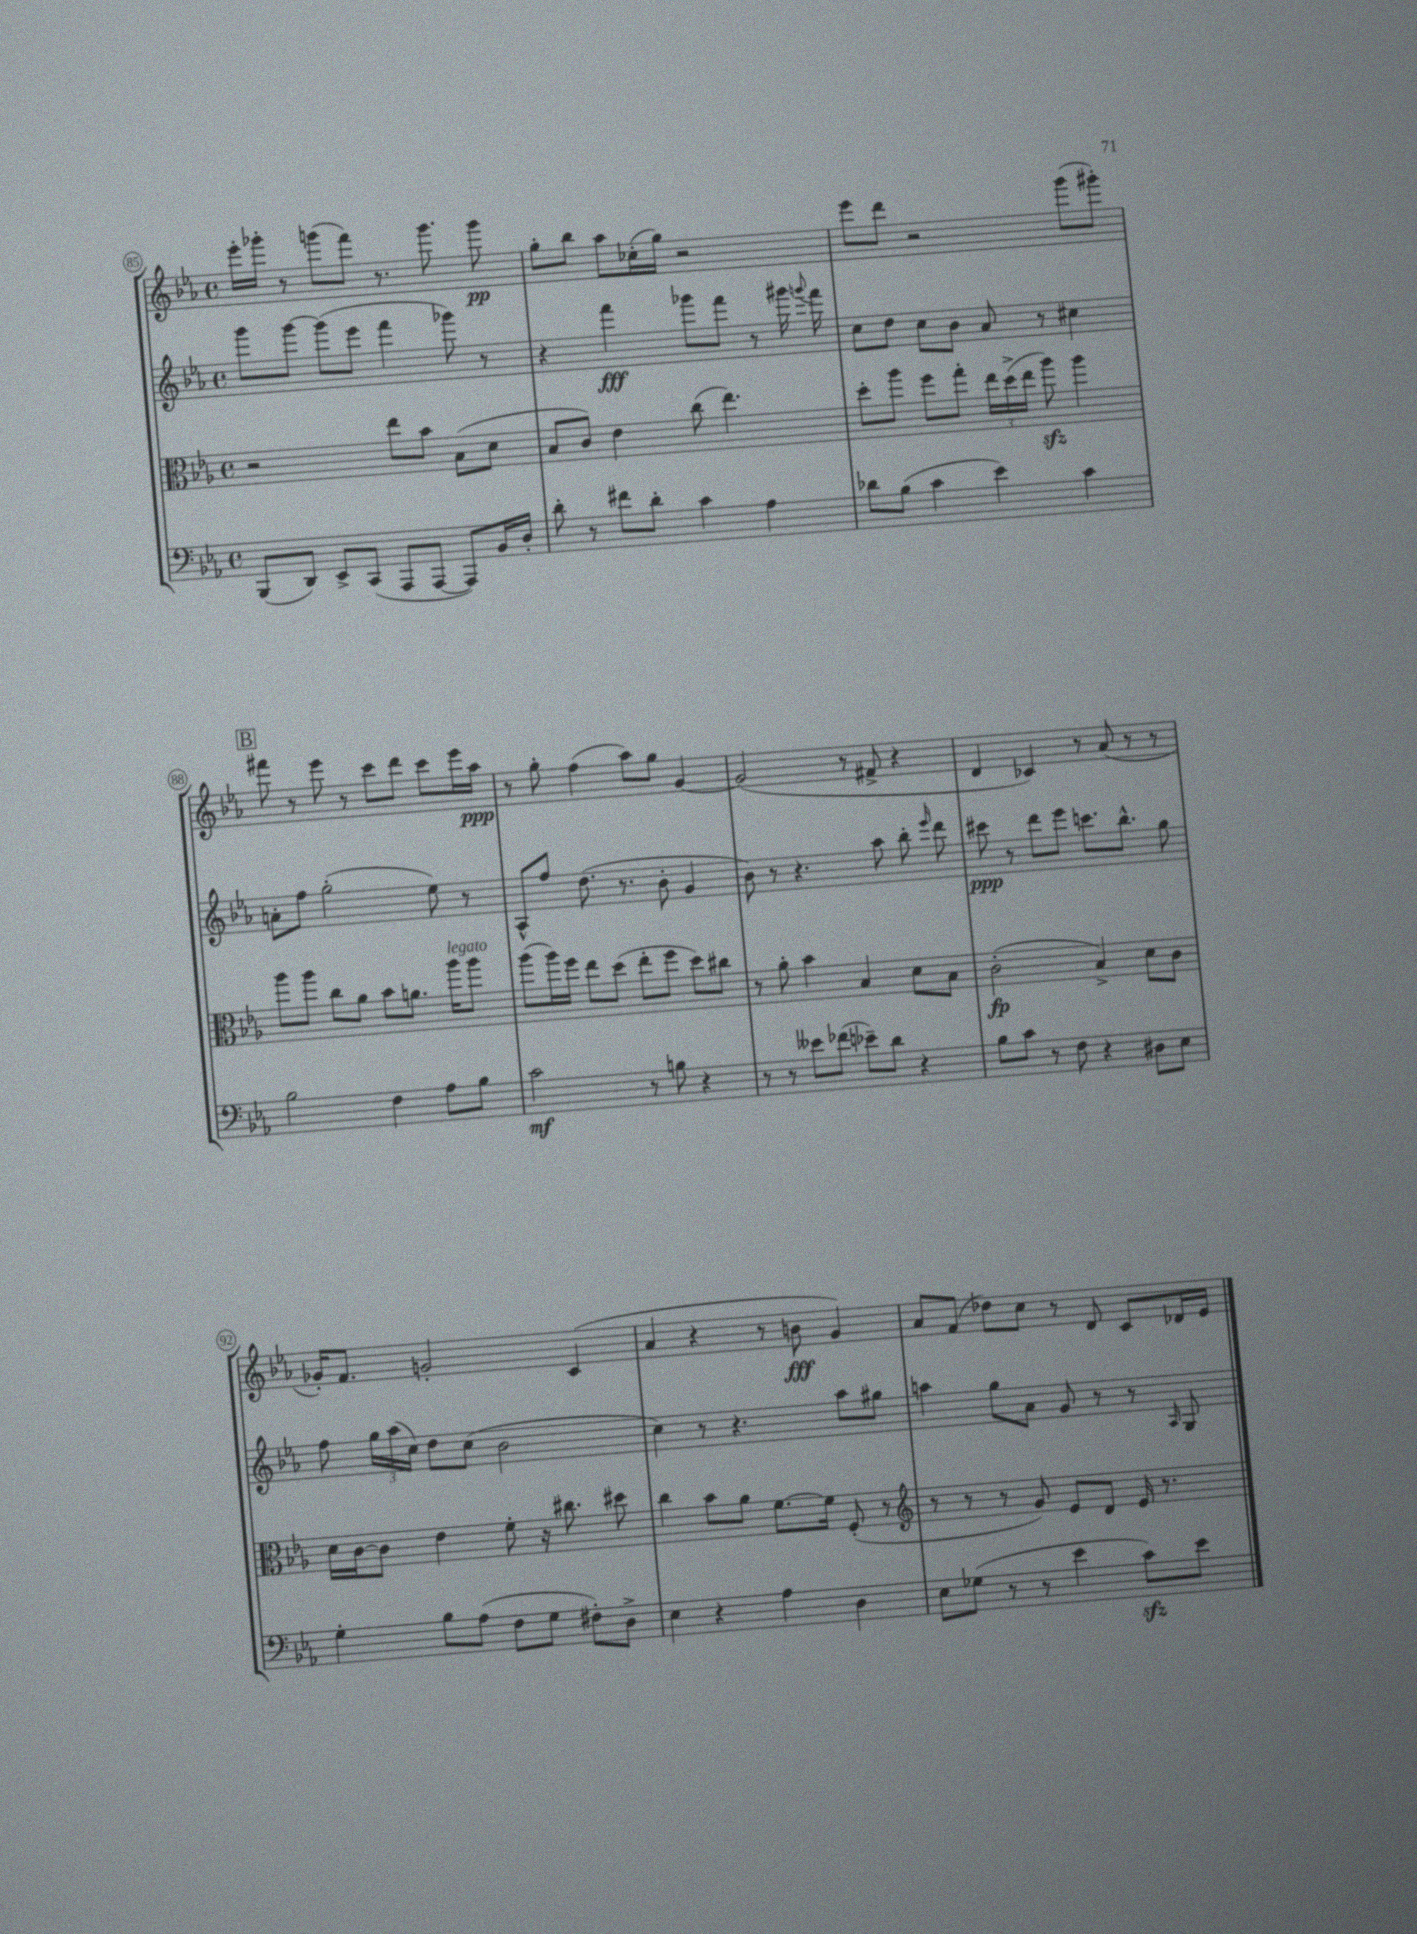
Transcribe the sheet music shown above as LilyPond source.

<<
\new StaffGroup <<
\new Staff = "s0" {
    \clef treble \key ees \major \defaultTimeSignature \time 4/4
    \autoBeamOff ees'''16[-. ges'''16]-. r8 g'''8[( f'''8]) r8. g'''8. g'''8\pp |
    g''8[-. bes''8] aes''8[ ces''16-.( g''16]) r2 |
    ees'''8[ d'''8] r2 g'''8[( gis'''8]-.) |
    \mark \markup { \box "B" } fis'''8 r8 ees'''8 r8 c'''8[ d'''8] c'''8[ ees'''16 aes''16]\ppp |
    r8 g''8-. f''4( aes''8[) g''8] g'4~ |
    g'2( r8 fis'8-> r4 |
    d'4 ces'4) r8 aes'8( r8 r8 |
    ges'16[-.) f'8.] g'2-. c'4( |
    aes'4 r4 r8 b'8\fff g'4) |
    aes'8[ f'8]( des''8[) c''8] r8 d'8 c'8[ des'16 ees'16] \bar "|." |
}
\new Staff = "s1" {
    \clef treble \key ees \major \defaultTimeSignature \time 4/4
    \autoBeamOff g'''8[ g'''8]~ g'''8[( ees'''8] f'''4 ges'''8) r8 |
    r4 f'''4\fff ges'''8[ f'''8] r8 gis'''16 \appoggiatura { g'''8 } f'''16 |
    c''8[ d''8] c''8[ bes'8] aes'8 r8 cis''4 |
    \mark \markup { \box "B" } a'8[-. f''8] g''2-.( ees''8) r8 |
    aes8[-^ f''8] d''8.( r8. bes'8-. g'4 |
    bes'8) r8 r4. aes''8 bes''8-. \grace { ees'''16 } d'''8 |
    cis'''8\ppp r8 d'''8[ ees'''8] c'''8.[ bes''8.]-^ g''8 |
    f''8 \tuplet 3/2 { g''16[ aes''16( c''16]) } d''8[ c''8]( bes'2 |
    c''4) r8 r4. aes''8[ gis''8] |
    a''4 g''8[ aes'8] g'8 r8 r8 \grace { aes16 } g8 \bar "|." |
}
\new Staff = "s2" {
    \clef alto \key ees \major \defaultTimeSignature \time 4/4
    \autoBeamOff r2 ees''8[ bes'8] bes8[( d'8] |
    bes8[ c'8]) ees'4 c''8( ees''4.) |
    d''8[-. aes''8] f''8[ g''8]-. \tuplet 3/2 { ees''16[ d''16->( ees''16] } aes''8\sfz) aes''4 |
    \mark \markup { \box "B" } aes''8[ aes''8] c''8[ aes'8] bes'8[ a'8.] aes''16[^\markup { \italic "legato" } aes''8] |
    aes''8[( aes''16) f''16] ees''8[ d''8]( ees''8[-. f''8] d''8[) cis''8] |
    r8 aes'8-. bes'4 bes4 d'8[ bes8] |
    c'2-.\fp( bes4->) d'8[ c'8] |
    d'16[ c'16~ c'8] ees'4 f'8-. r16 cis''8. dis''8 |
    c''4 bes'8[ aes'8] f'8.[~ f'16] f8-.( r8 |
    \clef treble r8 r8 r8 g'8) ees'8[ d'8] ees'16 r8. \bar "|." |
}
\new Staff = "s3" {
    \clef bass \key ees \major \defaultTimeSignature \time 4/4
    \autoBeamOff bes,,8[( d,8]) ees,8[-> c,8]( aes,,8[ aes,,8]~ aes,,8[) bes,16 d16]-. |
    d'8-. r8 fis'8[ d'8]-. c'4 aes4 |
    des'8[ bes8]( c'4 ees'4) c'4 |
    \mark \markup { \box "B" } bes2 f4 aes8[ bes8] |
    c'2\mf r8 b8 r4 |
    r8 r8 eeses'8[ fes'8]( ees'8[--) d'8] r4 |
    bes8[ c'8] r8 f8 r4 dis8[ ees8] |
    g4-. bes8[ aes8]( f8[ g8] fis8[-.) d8]-> |
    ees4 r4 aes4 d4 |
    ees8[ ges8]( r8 r8 ees'4 c'8[\sfz) ees'8] \bar "|." |
}
>>
>>
\layout { \context { \Score currentBarNumber = #85 \override BarNumber.stencil = #(make-stencil-circler 0.1 0.3 ly:text-interface::print) } }
